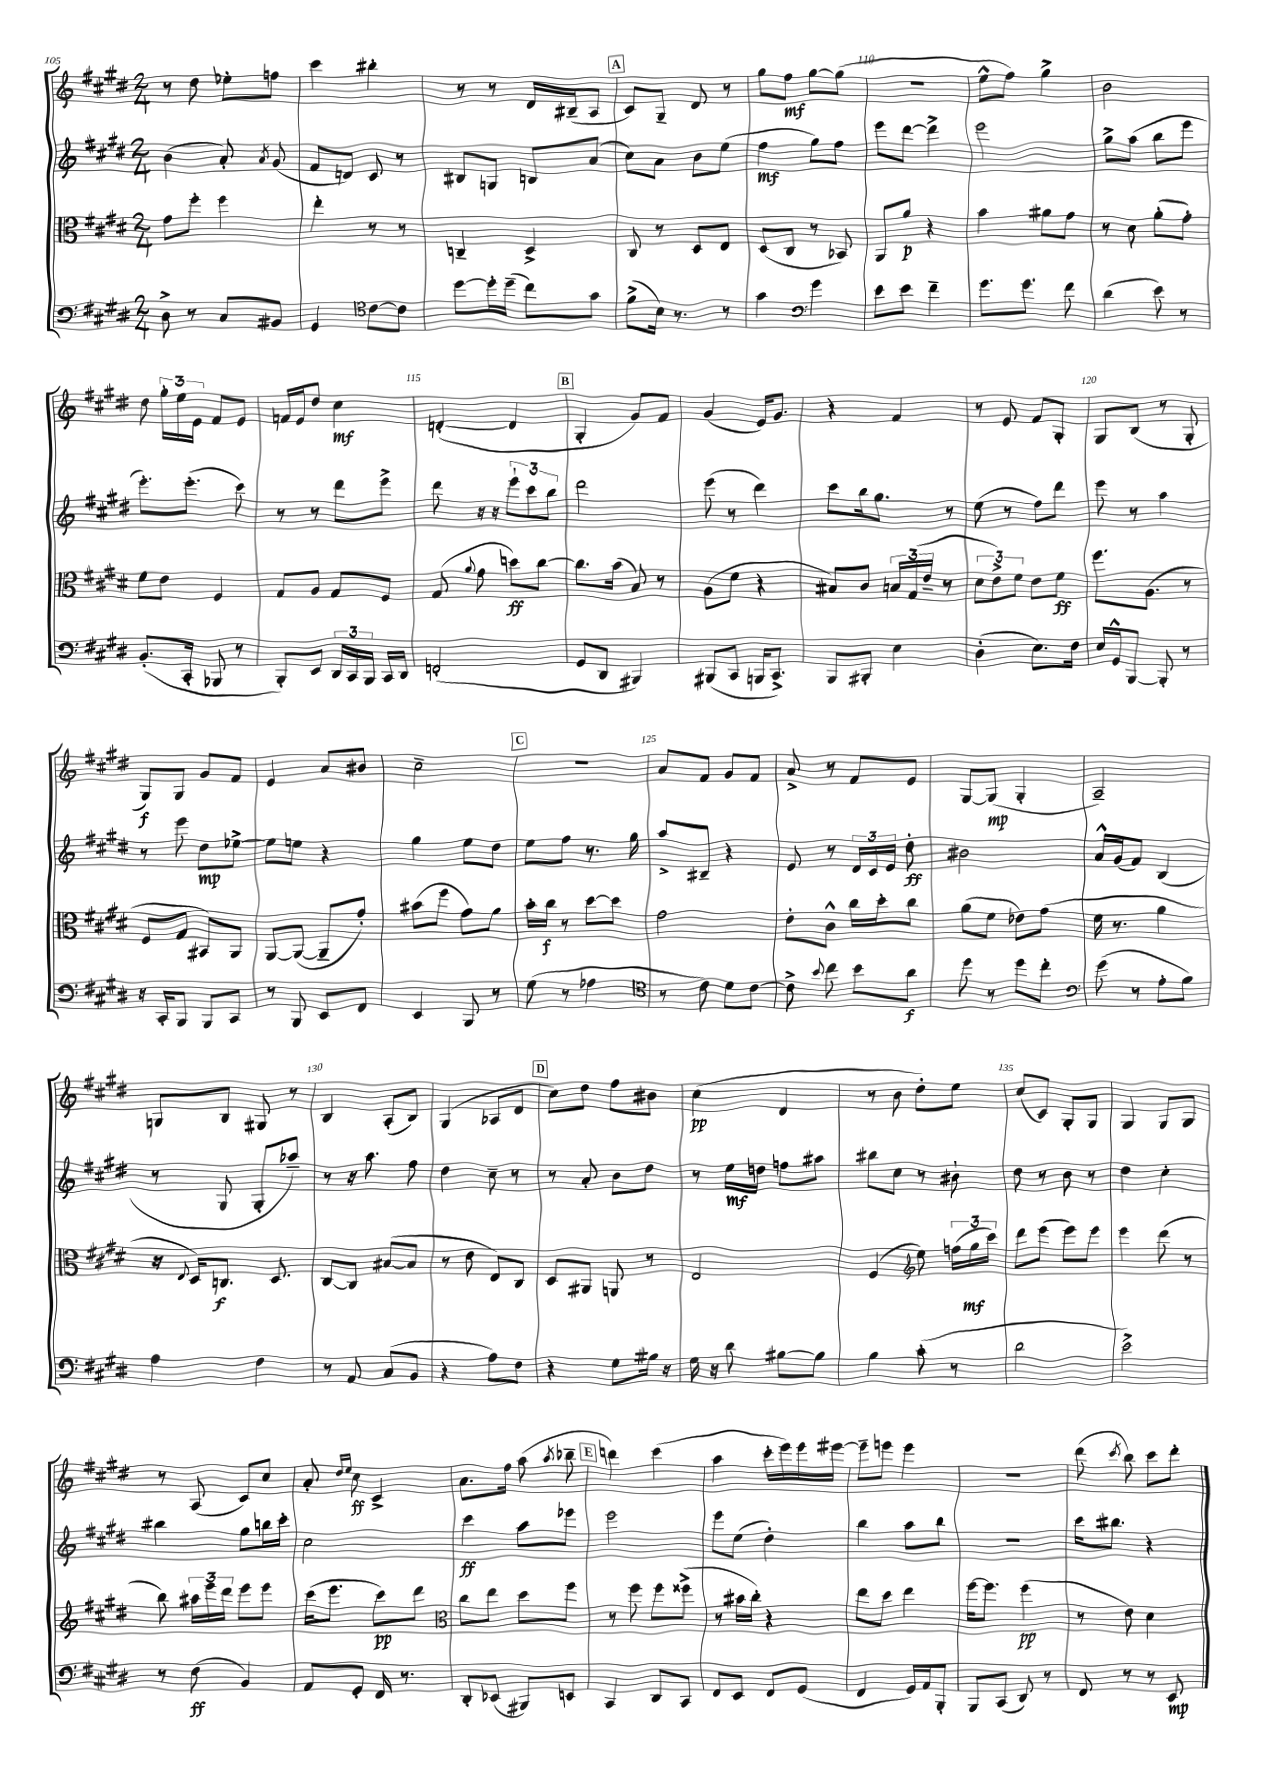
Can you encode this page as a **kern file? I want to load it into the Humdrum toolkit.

**kern	**dynam	**kern	**dynam	**kern	**dynam	**kern	**dynam
*part4	*part4	*part3	*part3	*part2	*part2	*part1	*part1
*staff4	*staff4	*staff3	*staff3	*staff2	*staff2	*staff1	*staff1
*clefF4	*	*clefC3	*	*clefG2	*	*clefG2	*
*k[f#c#g#d#]	*	*k[f#c#g#d#]	*	*k[f#c#g#d#]	*	*k[f#c#g#d#]	*
*M2/4	*	*M2/4	*	*M2/4	*	*M2/4	*
=105	=105	=105	=105	=105	=105	=105	=105
8D#^\	.	8g#\L	.	(4b\	.	8r	.
8r	.	8ff#'\J	.	.	.	8dd#\	.
8C#/L	.	4ff#\	.	8a'/)	.	8ee-X'\L	.
.	.	.	.	8qa/	.	.	.
8BB#X/J	.	.	.	(8g#/	.	8ffn\J	.
=106	=106	=106	=106	=106	=106	=106	=106
4GG#/	.	4ee'\	.	8f#/L	.	4ccc#\	.
.	.	.	.	8dn/J)	.	.	.
*clefC4	*	*	*	*	*	*	*
[8c#\L	.	8r	.	8c#/	.	4bb#X'\	.
8c#\J]	.	8r	.	8r	.	.	.
=107	=107	=107	=107	=107	=107	=107	=107
[8dd#\L	.	4Cn~/	.	8B#X/L	.	8r	.
16dd#'\L]	.	.	.	8Gn/J	.	8r	.
(16dd#~\JJ	.	.	.	.	.	.	.
8cc#\L)	.	4D#^/	.	8Bn/L	.	16d#/LL	.
.	.	.	.	.	.	(16B#X~/J	.
8g#\J	.	.	.	(8a/J	.	8A/J	.
!!LO:REH:place=s1:t=A
=108	=108	=108	=108	=108	=108	=108	=108
(8f#^\L	.	8C#/	.	8cc#\L)	.	8c#/L)	.
16B\Jk)	.	8r	.	8a\J	.	8G#~/J	.
8.r	.	.	.	.	.	.	.
.	.	8D#/L	.	8b\L	.	8d#/	.
8r	.	8E/J	.	(8ee\J	.	8r	.
=109	=109	=109	=109	=109	=109	=109	=109
4g#\	.	(8D#/L	.	4ff#\	mf	8gg#\L	.
.	.	8C#/J	.	.	.	8ff#\J	mf
*clefF4	*	*	*	*	*	*	*
4g#\	.	8r	.	8gg#\L)	.	[8gg#\L	.
.	.	8BB-X/)	.	8ff#\J	.	(8gg#\J]	.
=110	=110	=110	=110	=110	=110	=110	=110
8e\L	.	8AA/L	.	8eee\L	.	2r	.
8e\J	.	8a/J	p	[8ddd#\J	.	.	.
4f#~\	.	4r	.	4ddd#^\]	.	.	.
=111	=111	=111	=111	=111	=111	=111	=111
8.g#\L	.	4b\	.	2eee\	.	8ee^^\L	.
.	.	.	.	.	.	8ff#\J)	.
8.g#\J	.	.	.	.	.	.	.
.	.	8a#X\L	.	.	.	4gg#^\	.
8f#\	.	8g#\J	.	.	.	.	.
=112	=112	=112	=112	=112	=112	=112	=112
(4d#\	.	8r	.	8gg#^\L	.	2b\	.
.	.	8d#\	.	(8aa\J	.	.	.
8e\)	.	(8a'\L	.	8bb\L	.	.	.
8r	.	8g#'\J)	.	8eee\J	.	.	.
!!LO:LB:g=z
=113	=113	=113	=113	=113	=113	=113	=113
(8.BB'/L	.	8f#\L	.	8.eee'\L)	.	8dd#\	.
.	.	8e\J	.	.	.	24gg#'\LL	.
.	.	.	.	.	.	24ee\	.
16CC#'/Jk	.	.	.	(8.eee'\J	.	.	.
.	.	.	.	.	.	24e\JJ	.
8BBB-X/	.	4F#/	.	.	.	8f#/L	.
8r	.	.	.	8ccc#\)	.	8e/J	.
=114	=114	=114	=114	=114	=114	=114	=114
8BBB'/L)	.	8G#/L	.	8r	.	16fn/LL	.
.	.	.	.	.	.	16e/J	.
8EE/J	.	8A/J	.	8r	.	8dd#/J	.
24DD#/LL	.	8G#/L	.	8ddd#\L	.	4cc#\	mf
24CC#/	.	.	.	.	.	.	.
24BBB/JJ	.	.	.	.	.	.	.
16CC#/LL	.	8F#/J	.	8eee^\J	.	.	.
16DD#/JJ	.	.	.	.	.	.	.
=115	=115	=115	=115	=115	=115	=115	=115
(2FFn'/	.	(8G#/	.	8ddd#\	.	([4dn'/	.
.	.	8qqa/	.	.	.	.	.
.	.	8g#\	.	16r	.	.	.
.	.	.	.	16r	.	.	.
.	.	8ddn\L)	ff	12eee`\L	.	4d/]	.
.	.	.	.	12ccc#\	.	.	.
.	.	[8cc#\J	.	.	.	.	.
.	.	.	.	12bb\J	.	.	.
!!LO:REH:place=s1:t=B
=116	=116	=116	=116	=116	=116	=116	=116
8GG#/L	.	8.cc#\L]	.	2ddd#\	.	4G#'/	.
8DD#/J	.	.	.	.	.	.	.
.	.	(16b\Jk	.	.	.	.	.
4BBB#X/)	.	8B/)	.	.	.	8g#/L)	.
.	.	8r	.	.	.	8f#/J	.
=117	=117	=117	=117	=117	=117	=117	=117
(8BBB#X/L	.	(8A\L	.	(8eee\	.	(4g#/	.
8CC#/J	.	8f#\J	.	8r	.	.	.
16BBBn/KL	.	4r	.	4ddd#\)	.	16e/KL)	.
8.CC#^/J)	.	.	.	.	.	8.g#/J	.
=118	=118	=118	=118	=118	=118	=118	=118
8BBB/L	.	8B#X/L)	.	8ccc#\L	.	4r	.
8BBB#X'/J	.	8c#/J	.	16bb\k	.	.	.
.	.	.	.	8.gg#\J	.	.	.
4E\	.	24Bn/LL	.	.	.	4f#/	.
.	.	(24G#/	.	.	.	.	.
.	.	24e~/JJ	.	.	.	.	.
.	.	8r	.	8r	.	.	.
=119	=119	=119	=119	=119	=119	=119	=119
(4D#'\	.	12d#\L	.	(8ee\	.	8r	.
.	.	12e^\)	.	.	.	.	.
.	.	.	.	8r	.	8e/	.
.	.	12f#\J	.	.	.	.	.
8.E\L)	.	8e\L	.	8ff#\L)	.	8f#/L	.
.	.	8f#\J	ff	8ddd#\J	.	8G#'/J	.
16F#\Jk	.	.	.	.	.	.	.
=120	=120	=120	=120	=120	=120	=120	=120
16E/LL	.	8.ff#\L	.	8eee\	.	8G#/L	.
16GG#^^/J	.	.	.	.	.	.	.
[8BBB/J	.	.	.	8r	.	(8B/J	.
.	.	(8.A\J	.	.	.	.	.
8BBB'/]	.	.	.	4aa\	.	8r	.
8r	.	8r	.	.	.	8G#'/	.
!!LO:LB:g=z
=121	=121	=121	=121	=121	=121	=121	=121
16r	.	8F#/L	.	8r	.	8G#/L)	f
16CC#'/KL	.	.	.	.	.	.	.
8BBB/J	.	8G#/J	.	8eee\	.	8G#/J	.
8BBB/L	.	8BB#X/L)	.	8dd#\L	mp	8g#/L	.
8CC#/J	.	8AA/J	.	[8ee-X^\J	.	8f#/J	.
=122	=122	=122	=122	=122	=122	=122	=122
8r	.	[8AA/L	.	8ee-\L]	.	4e/	.
8BBB/	.	(8AA/J_	.	8een\J	.	.	.
8EE/L	.	8AA~/L]	.	4r	.	8a/L	.
8FF#/J	.	8g#'/J)	.	.	.	8b#X/J	.
=123	=123	=123	=123	=123	=123	=123	=123
4EE/	.	(8b#X\L	.	4gg#\	.	2cc#~\	.
.	.	8ff#\J	.	.	.	.	.
8BBB/	.	8g#\L)	.	8ee\L	.	.	.
8r	.	8a\J	.	8dd#\J	.	.	.
!!LO:REH:place=s1:t=C
=124	=124	=124	=124	=124	=124	=124	=124
(8G#\	.	16b'\LL	.	8ee\L	.	2r	.
.	.	16cc#\JJ	f	.	.	.	.
8r	.	8r	.	8ff#\J	.	.	.
4A-X\	.	[8dd#\L	.	8.r	.	.	.
.	.	8dd#\J]	.	.	.	.	.
.	.	.	.	16gg#\	.	.	.
=125	=125	=125	=125	=125	=125	=125	=125
*clefC4	*	*	*	*	*	*	*
8r	.	2g#\	.	8aa^/L	.	8a/L	.
8c#\)	.	.	.	8B#X~/J	.	8f#/J	.
8d#\L	.	.	.	4r	.	8g#/L	.
[8c#\J	.	.	.	.	.	8f#/J	.
=126	=126	=126	=126	=126	=126	=126	=126
8c#^\]	.	8e'\L	.	8e/	.	8a^/	.
8qqb/	.	.	.	.	.	.	.
8cc#\	.	8c#^^\J	.	8r	.	8r	.
8b\L	.	16cc#\LL	.	24d#/LL	.	8f#/L	.
.	.	.	.	24c#/	.	.	.
.	.	16dd#'\J	.	.	.	.	.
.	.	.	.	24e/JJ	.	.	.
8a\J	f	8cc#\J	.	8dd#'\	ff	8e/J	.
=127	=127	=127	=127	=127	=127	=127	=127
8dd#\	.	(8a\L	.	2b#X\	.	[8G#/L	.
8r	.	8f#\J	.	.	.	(8G#/J]	mp
8dd#\L	.	8e-X\L)	.	.	.	4G#'/	.
8cc#'\J	.	(8g#\J	.	.	.	.	.
=128	=128	=128	=128	=128	=128	=128	=128
*clefF4	*	*	*	*	*	*	*
(8g#\	.	16f#\	.	16a^^/LL	.	2A~/)	.
.	.	8.r	.	(16g#/J	.	.	.
8r	.	.	.	8f#/J)	.	.	.
8A'\L	.	4a\	.	(4B/	.	.	.
8B\J)	.	.	.	.	.	.	.
!!LO:LB:g=z
=129	=129	=129	=129	=129	=129	=129	=129
4A\	.	16r	.	8r	.	8Gn/L	.
.	.	8qqE/	.	.	.	.	.
.	.	16D#/KL)	.	.	.	.	.
.	.	8.Cn/J	f	8G#/	.	8B/J	.
4F#\	.	.	.	8G#'/L	.	8G#X/	.
.	.	8.D#/	.	.	.	.	.
.	.	.	.	8aa-X~/J)	.	8r	.
=130	=130	=130	=130	=130	=130	=130	=130
8r	.	[8C#/L	.	8r	.	4B/	.
8AA/	.	8C#/J]	.	16r	.	.	.
.	.	.	.	8.aa\	.	.	.
(8C#/L	.	([8B#X/L	.	.	.	(8A'/L	.
8BB/J	.	8B#/J]	.	8ff#\	.	8B/J)	.
=131	=131	=131	=131	=131	=131	=131	=131
4r	.	8r	.	4dd#\	.	(4G#/	.
.	.	8e\	.	.	.	.	.
8A\L)	.	8E/L)	.	8cc#~\	.	8A-X/L	.
8F#\J	.	8C#/J	.	8r	.	8d#/J	.
!!LO:REH:place=s1:t=D
=132	=132	=132	=132	=132	=132	=132	=132
4r	.	8D#/L	.	8r	.	8cc#\L)	.
.	.	8AA#X/J	.	8a'/	.	8dd#\J	.
8G#\L	.	8AAn/	.	8b\L	.	8ff#\L	.
16B#X\Jk	.	8r	.	8dd#\J	.	8b#X\J	.
16r	.	.	.	.	.	.	.
=133	=133	=133	=133	=133	=133	=133	=133
16G#\	.	2E/	.	8r	.	(4cc#\	pp
16r	.	.	.	.	.	.	.
8d#\	.	.	.	16ee\LL	mf	.	.
.	.	.	.	16ddn\JJ	.	.	.
[8B#X\L	.	.	.	8ffn\L	.	4d#/	.
8B#\J]	.	.	.	8aa#X\J	.	.	.
=134	=134	=134	=134	=134	=134	=134	=134
4B\	.	(4F#/	.	8bb#X\L	.	8r	.
.	.	.	.	8cc#\J	.	8b\	.
*	*	*clefG2	*	*	*	*	*
(8c#'\	.	8ee\)	.	8r	.	8dd#'\L)	.
8r	.	(24ffn\LL	.	8b#X`\	.	8ee\J	.
.	.	24gg#\	mf	.	.	.	.
.	.	24ccc#\JJ)	.	.	.	.	.
=135	=135	=135	=135	=135	=135	=135	=135
2d#\	.	8ddd#\L	.	8dd#\	.	(8cc#/L	.
.	.	(8eee\J	.	8r	.	8c#/J)	.
.	.	8eee\L)	.	8b\	.	8G#'/L	.
.	.	8eee\J	.	8r	.	8G#/J	.
=136	=136	=136	=136	=136	=136	=136	=136
2e^\)	.	4eee\	.	4dd#\	.	4G#/	.
.	.	(8ddd#\	.	4cc#'\	.	8G#/L	.
.	.	8r	.	.	.	8G#/J	.
!!LO:LB:g=z
=137	=137	=137	=137	=137	=137	=137	=137
8r	.	8bb\)	.	4bb#X\	.	8r	.
(8F#\	ff	24aa#X\LL	.	.	.	(8A/	.
.	.	24eee\	.	.	.	.	.
.	.	24ddd#\JJ	.	.	.	.	.
4BB/)	.	8eee\L	.	8gg#\L	.	8c#/L)	.
.	.	8eee\J	.	16bbn\L	.	8cc#/J	.
.	.	.	.	16ccc#'\JJ	.	.	.
=138	=138	=138	=138	=138	=138	=138	=138
8AA/L	.	(16ccc#\KL	.	2cc#\	.	8a'/	.
.	.	8.eee\J	.	.	.	.	.
.	.	.	.	.	.	16qqdd#/LL	.
.	.	.	.	.	.	16qqee/JJ	.
8GG#'/J	.	.	.	.	.	8cc#\	ff
16FF#/	.	8ccc#\L)	pp	.	.	4c#^/	.
8.r	.	.	.	.	.	.	.
.	.	8ddd#\J	.	.	.	.	.
=139	=139	=139	=139	=139	=139	=139	=139
*	*	*clefC3	*	*	*	*	*
8DD#'/L	.	8cc#\L	.	4ccc#\	ff	8.a\L	.
(8EE-X/J	.	8ee\J	.	.	.	.	.
.	.	.	.	.	.	16ff#\Jk	.
8BBB#X/L)	.	8dd#\L	.	8aa\L	.	(8aa\	.
.	.	.	.	.	.	8qaa/	.
8EEn/J	.	8ff#\J	.	8eee-X\J	.	8bb-X~\	.
!!LO:REH:place=s1:t=E
=140	=140	=140	=140	=140	=140	=140	=140
4CC#/	.	8r	.	2eee\	.	4dddn\)	.
.	.	8ff#\	.	.	.	.	.
8DD#/L	.	8ff#\L	.	.	.	(4ccc#\	.
8CC#/J	.	(8ff##X^\J	.	.	.	.	.
=141	=141	=141	=141	=141	=141	=141	=141
8FF#/L	.	8r	.	8eee\L	.	4aa\	.
8EE/J	.	16b#X\LL	.	(8ee\J	.	.	.
.	.	16cc#'\JJ)	.	.	.	.	.
8FF#/L	.	4r	.	4dd#'\)	.	16ccc#'\LL	.
.	.	.	.	.	.	16eee\)	.
(8GG#/J	.	.	.	.	.	16eee\	.
.	.	.	.	.	.	[16eee#X\JJ	.
=142	=142	=142	=142	=142	=142	=142	=142
4FF#/	.	8ee\L	.	4bb\	.	8eee#~\L]	.
.	.	8dd#\J	.	.	.	8eeen\J	.
16GG#/LL)	.	4ee\	.	8aa\L	.	4eee\	.
16AA/J	.	.	.	.	.	.	.
8BBB'/J	.	.	.	8bb\J	.	.	.
=143	=143	=143	=143	=143	=143	=143	=143
8BBB/L	.	[16ff#\KL	.	2r	.	2r	.
.	.	8.ff#\J]	.	.	.	.	.
(8CC#/J	.	.	.	.	.	.	.
8DD#/)	.	(4ff#\	pp	.	.	.	.
8r	.	.	.	.	.	.	.
=144	=144	=144	=144	=144	=144	=144	=144
8FF#/	.	8r	.	16ccc#\KL	.	(8ddd#\	.
.	.	.	.	8.bb#X\J	.	.	.
.	.	.	.	.	.	8qccc#/	.
8r	.	8e\)	.	.	.	8bb\)	.
8r	.	4d#\	.	4r	.	8ccc#\L	.
8EE/	mp	.	.	.	.	8ddd#'\J	.
==	==	==	==	==	==	==	==
*-	*-	*-	*-	*-	*-	*-	*-
